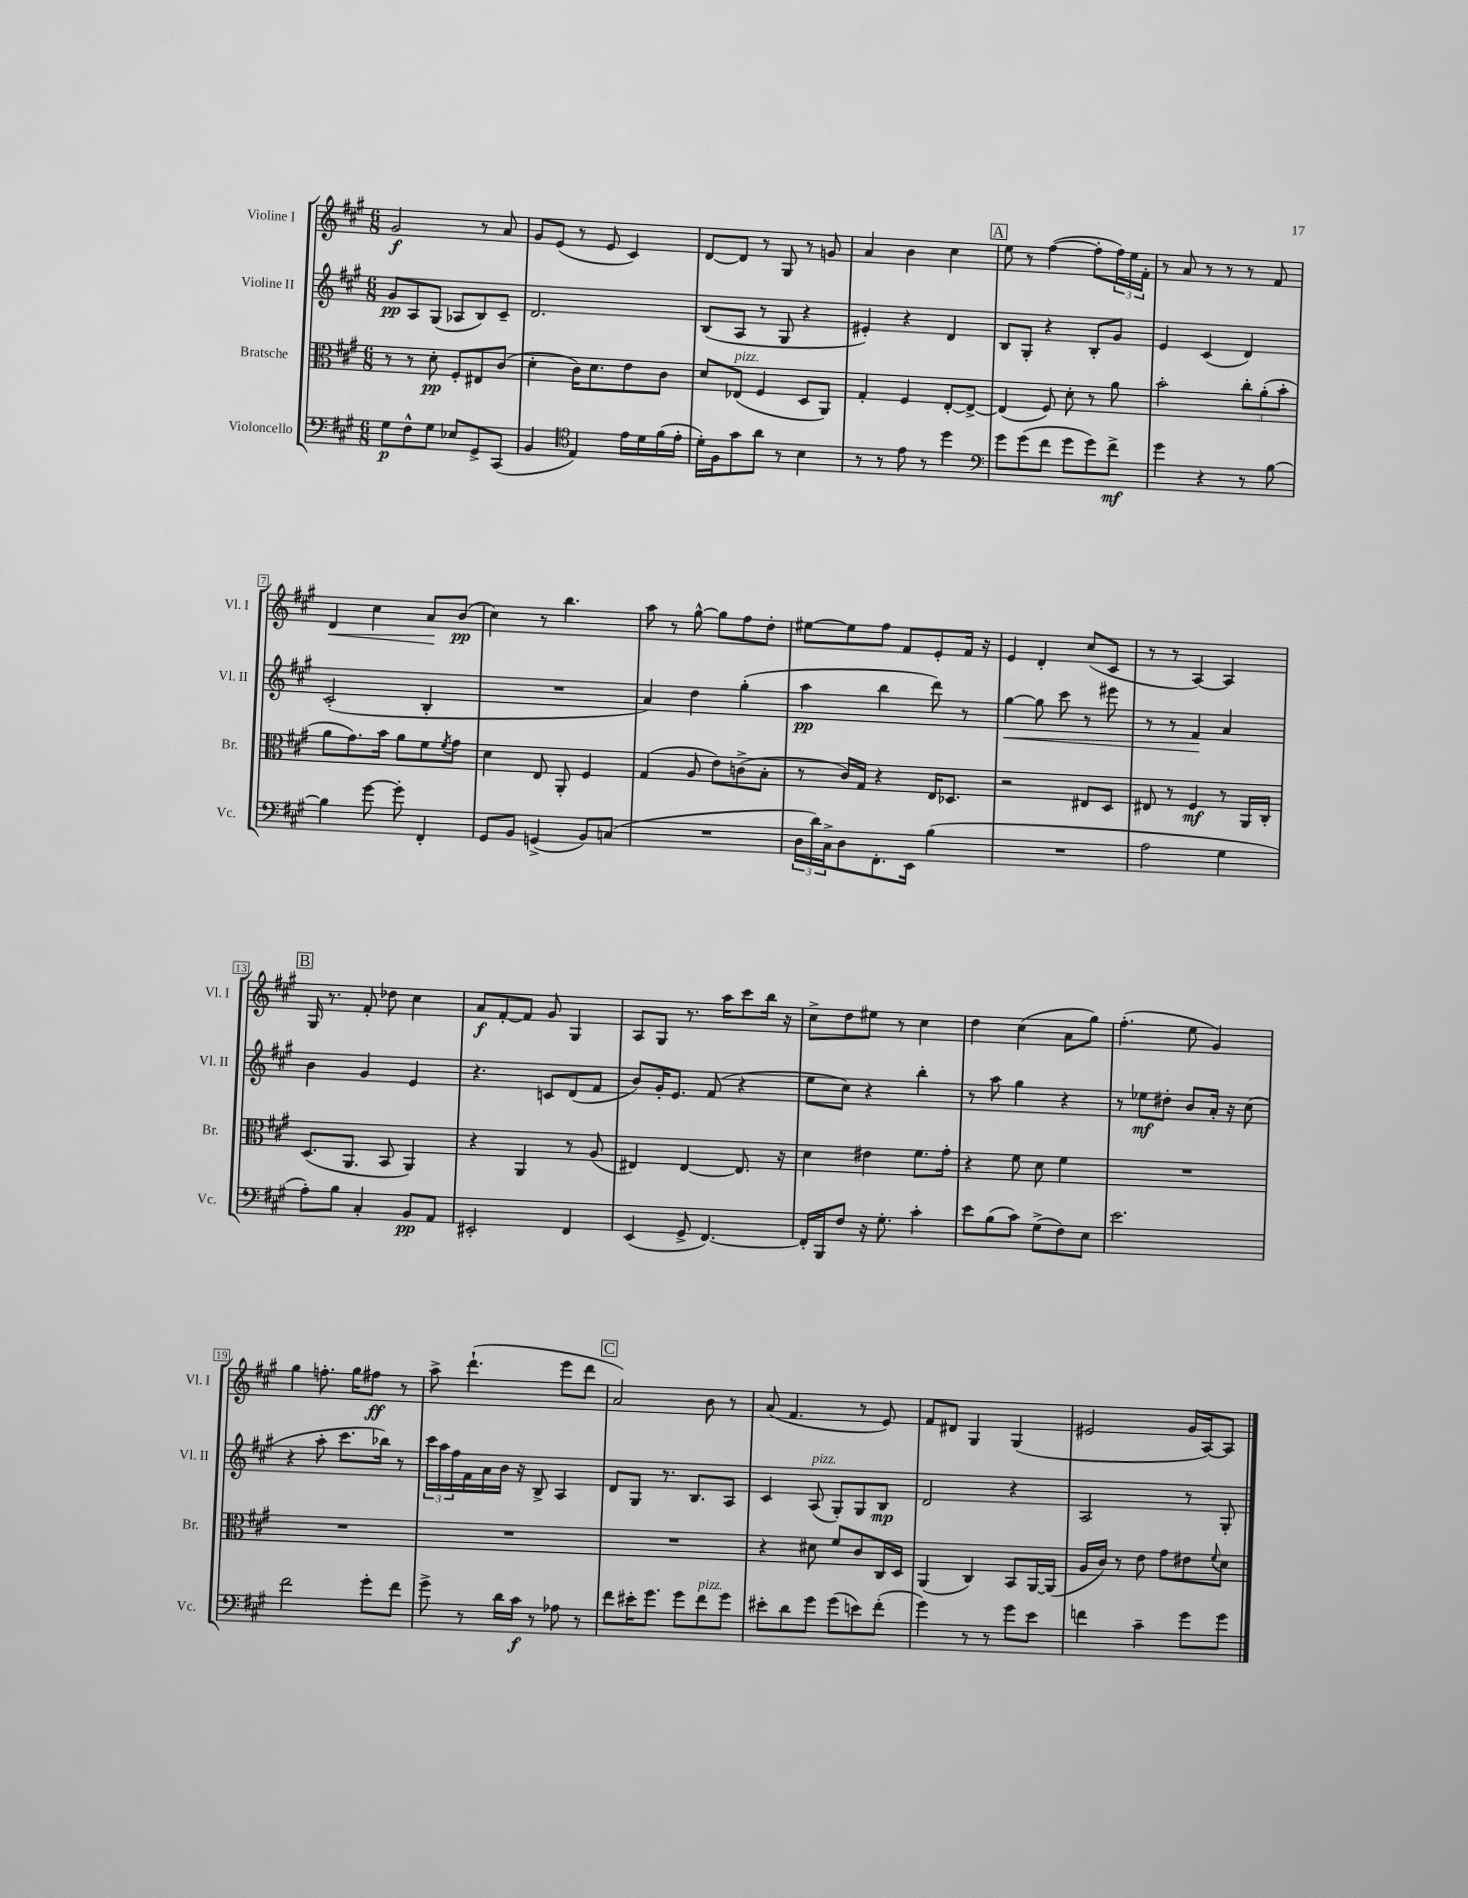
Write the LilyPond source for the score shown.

<<
\new StaffGroup <<
\new Staff = "s0" \with { instrumentName = "Violine I" shortInstrumentName = "Vl. I" } {
    \clef treble \key a \major \numericTimeSignature \time 6/8
    gis'2\f r8 a'8 |
    gis'8 e'8( r8 e'8 cis'4) |
    d'8~ d'8 r8 gis8 r8 g'8 |
    a'4 b'4 cis''4 |
    \mark \markup { \box "A" } e''8 r8 fis''4~( fis''8-. \tuplet 3/2 { fis''16) e''16 fis'16-. } |
    r8 a'8 r8 r8 r8 fis'8 |
    d'4\< cis''4 a'8\! b'8\pp( |
    cis''4) r8 b''4. |
    a''8 r8 gis''8~-^ gis''8 fis''8 d''8-. |
    eis''8~ eis''8 fis''8 fis'8 e'8-. fis'16 r16 |
    e'4 d'4-. cis''8( cis'8 |
    r8 r8 a4~) a4 |
    \mark \markup { \box "B" } gis16 r8. fis'8-. des''8 cis''4 |
    a'8\f fis'8~-. fis'8 gis'8 gis4 |
    a8 gis8 r8. a''16 cis'''8 b''16 r16 |
    cis''8-> d''8 eis''8 r8 cis''4 |
    d''4 cis''4( a'8 gis''8) |
    fis''4.-.( e''8 gis'4) |
    gis''4 f''8.-. gis''16 fis''8\ff r8 |
    a''8-> d'''4.-!( e'''8 d'''8 |
    \mark \markup { \box "C" } a'2) b'8 r8 |
    a'8( fis'4. r8 e'8) |
    fis'8 dis'8 gis4 gis4( |
    eis'2 gis'16 a16~) a8 \bar "|." |
}
\new Staff = "s1" \with { instrumentName = "Violine II" shortInstrumentName = "Vl. II" } {
    \clef treble \key a \major \numericTimeSignature \time 6/8
    gis'8\pp a8 gis8( aes8 b8) cis'8-- |
    d'2. |
    b8( a8 r8 gis8 r4 |
    eis'4-.) r4 d'4 |
    \mark \markup { \box "A" } b8 gis8-. r4 b8-. gis'8 |
    e'4 cis'4( d'4) |
    cis'2-.( b4-. |
    R2. |
    a'4) d''4 gis''4-.( |
    a''4\pp b''4 d'''8) r8 |
    gis''4~\< gis''8 cis'''8 r8 eis'''8 |
    r8 r8 fis'4\! a'4 |
    \mark \markup { \box "B" } b'4 gis'4 e'4 |
    r4. c'8 d'8( fis'8 |
    b'8) gis'16-. e'8. fis'8( r4 |
    e''8 cis''8) r4 b''4-. |
    r8 a''8 gis''4 r4 |
    r8 ees''8\mf dis''8-. b'8 a'16-. r16 cis''8( |
    r4 a''8-. cis'''8. bes''16) r8 |
    \tuplet 3/2 { cis'''16 a''16 fis''16 } fis'16 a'16 b'16 r16 b8-> a4 |
    \mark \markup { \box "C" } d'8 gis8 r8. b8. a8 |
    cis'4 a8^\markup { \italic "pizz." }( gis8-.) gis8 b8\mp |
    d'2 r4 |
    a2 r8 gis8-. \bar "|." |
}
\new Staff = "s2" \with { instrumentName = "Bratsche" shortInstrumentName = "Br." } {
    \clef alto \key a \major \numericTimeSignature \time 6/8
    r8 r8 d'8-.\pp fis8-. eis8 cis'8( |
    d'4-. cis'16) d'8. e'8 cis'8 |
    d'8 ees8^\markup { \italic "pizz." }( fis4 d8 a,8) |
    gis4-. fis4 e8~-. e8~-> |
    \mark \markup { \box "A" } e4( fis8) d'8-. r8 a'8 |
    b'2-. \tuplet 3/2 { cis''8-. a'8-.( b'8-. } |
    a'8 gis'8.) b'16 a'8 fis'8 \acciaccatura { fis'8 } gis'8 |
    d'4 e8 a,8-. fis4 |
    gis4( a8 e'8) c'8->( b8-. |
    r8 cis'16) gis16 r4 e16 des8. |
    r2 eis8 d8 |
    eis8 r8 fis4\mf r8 a,16 cis16-. |
    \mark \markup { \box "B" } d8.( a,8. b,8 a,4) |
    r4 a,4 r8 a8( |
    eis4) eis4~ eis8. r16 |
    d'4 eis'4 fis'8. gis'16-. |
    r4 fis'8 d'8 fis'4 |
    R2. |
    R2. |
    R2. |
    \mark \markup { \box "C" } R2. |
    r4 dis'8 fis'8 cis'8 cis16 d16 |
    a,4( cis4) b,8 a,16~ a,16( |
    a16 cis'16) r8 e'8 gis'8 eis'8 \appoggiatura { fis'8 } d'8 \bar "|." |
}
\new Staff = "s3" \with { instrumentName = "Violoncello" shortInstrumentName = "Vc." } {
    \clef bass \key a \major \numericTimeSignature \time 6/8
    gis8\p fis8-^ gis8 ees8 gis,8-> cis,8( |
    b,4 \clef tenor e4) e'16 d'16 fis'16( e'16-. |
    d'16-.) fis16 gis'8 a'8 r8 b4 |
    r8 r8 e'8 r8 d''4 |
    \mark \markup { \box "A" } \clef bass gis'8 gis'8( fis'8 gis'8 gis'8) fis'8->\mf |
    gis'4 r4 r8 b8~ |
    b4 gis'8~ gis'8-. fis,4-. |
    gis,8 b,8 g,4->( b,8) c8( |
    R2. |
    \tuplet 3/2 { d16 d'16) cis16-> } d8 fis,8.-. e,16 b4( |
    R2. |
    a2 gis4 |
    \mark \markup { \box "B" } a8-.) b8 cis4-. b,8\pp a,8 |
    eis,2-. fis,4 |
    e,4( gis,8-> fis,4.~) |
    fis,16-. b,,16 fis8 r16 gis8.-. cis'4-. |
    e'8 b8( cis'8) gis8->( fis8) e8 |
    e'2. |
    fis'2 gis'8-. fis'8 |
    gis'8-> r8 d'16 cis'16\f r8 aes8 r8 |
    \mark \markup { \box "C" } fis'8 eis'16-. gis'8. gis'8 fis'8^\markup { \italic "pizz." } gis'8 |
    eis'8-. d'8 gis'8 gis'8( e'8) fis'8-.( |
    gis'4) r8 r8 gis'8 e'8 |
    f'4 cis'4-- gis'8 gis'8 \bar "|." |
}
>>
>>
\layout { \context { \Score \override BarNumber.stencil = #(make-stencil-boxer 0.1 0.3 ly:text-interface::print) } }
